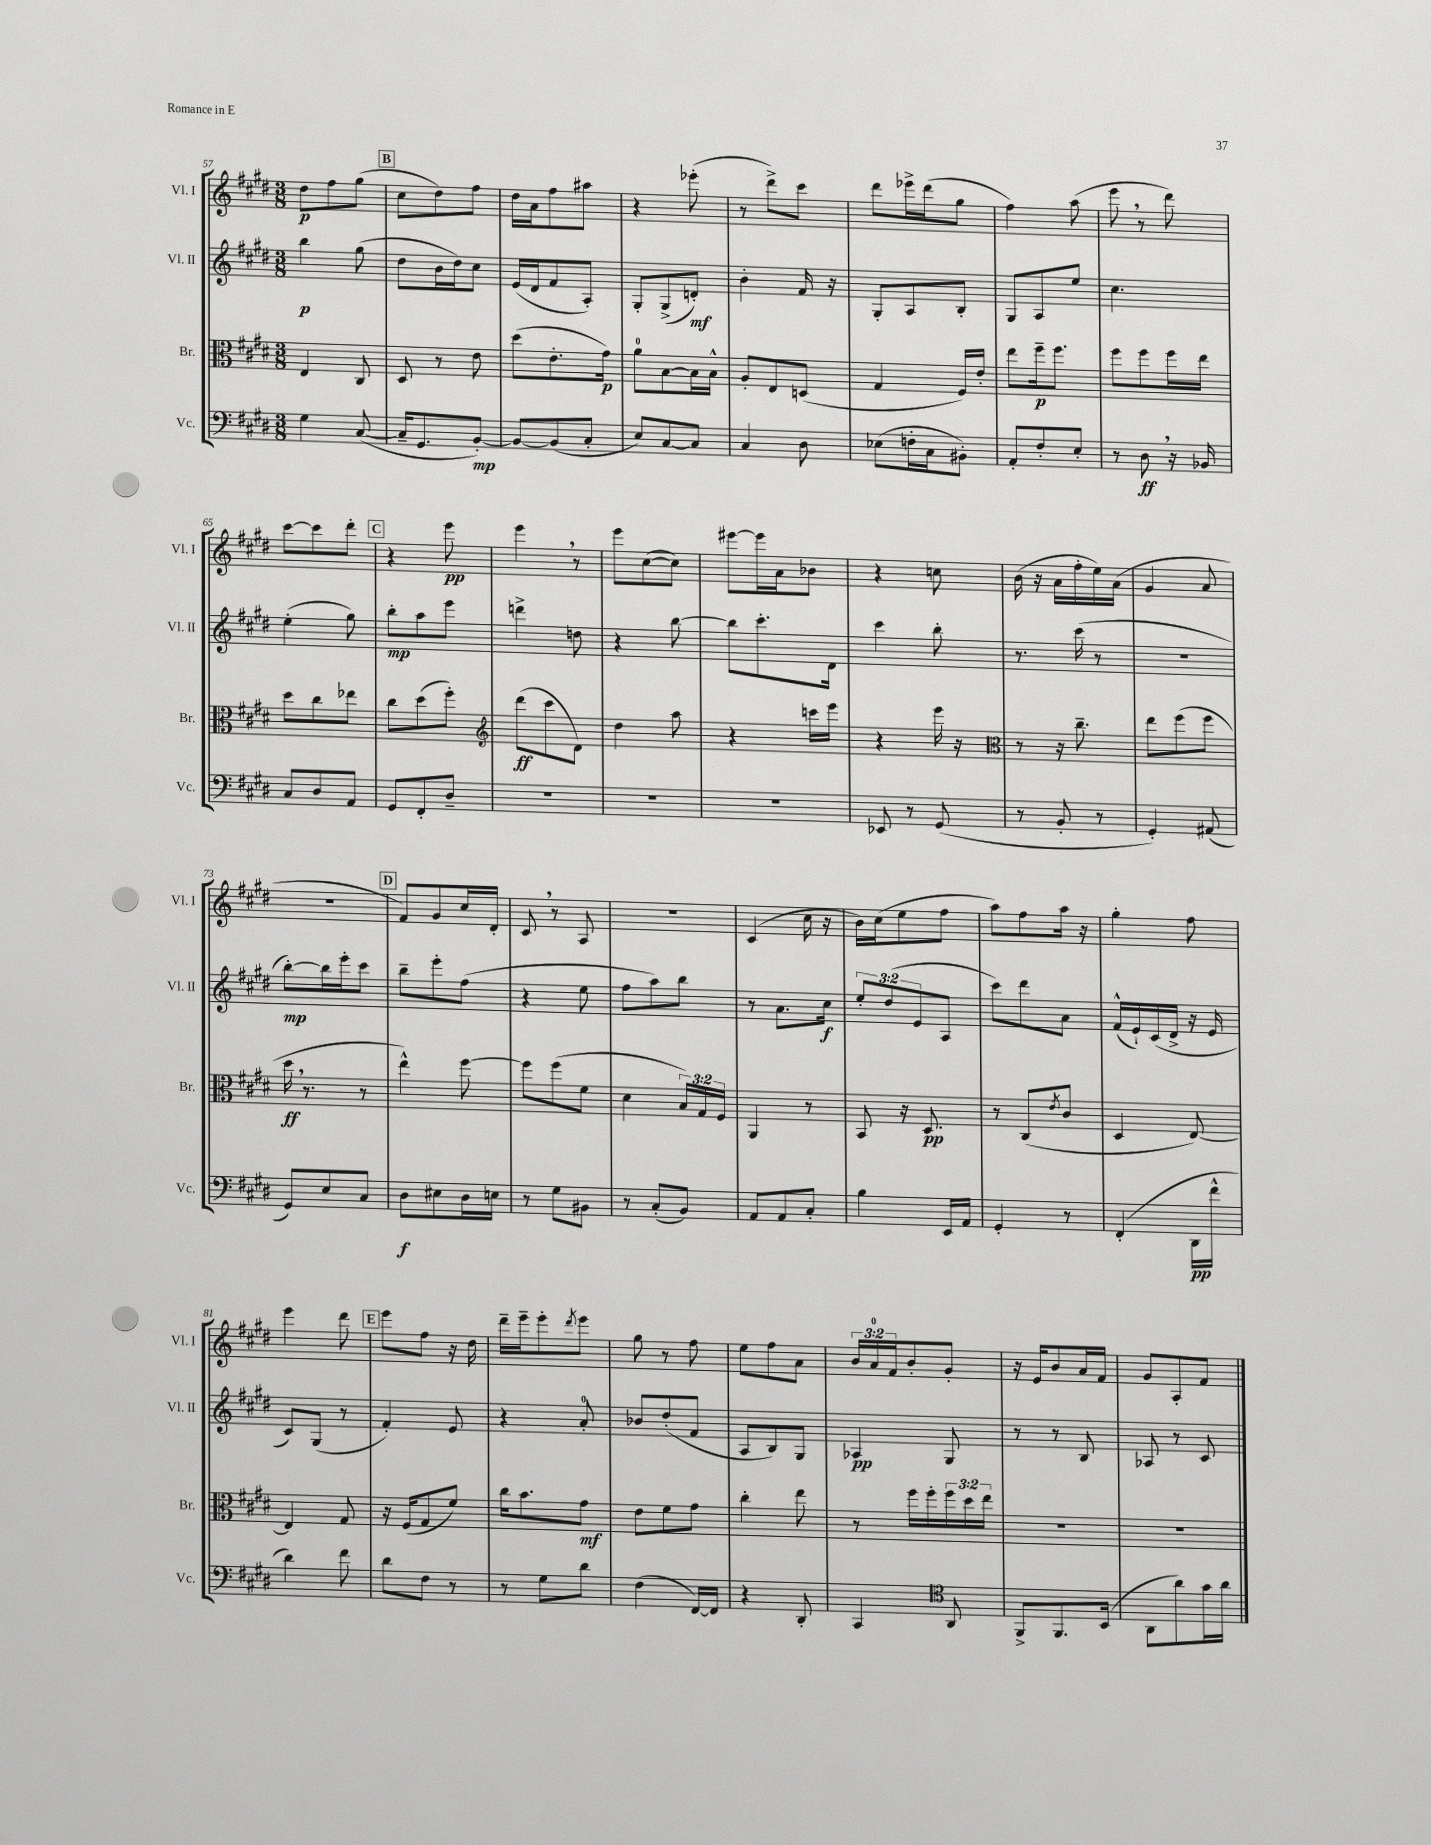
<<
\new StaffGroup <<
\new Staff = "s0" \with { instrumentName = "Vl. I" shortInstrumentName = "Vl. I" } {
    \clef treble \key e \major \numericTimeSignature \time 3/8 \override Staff.TupletNumber.text = #tuplet-number::calc-fraction-text
    dis''8\p fis''8 gis''8( |
    \mark \markup { \box "B" } cis''8 dis''8) fis''8 |
    dis''16 a'16 fis''8 ais''8 |
    r4 ees'''8-.( |
    r8 dis'''8->) cis'''8 |
    dis'''8 ees'''16-> dis'''16( gis''8 |
    fis''4) a''8( |
    e'''8 \breathe r8 dis'''8) |
    cis'''8~ cis'''8 dis'''8-. |
    \mark \markup { \box "C" } r4 e'''8\pp |
    e'''4 \breathe r8 |
    e'''8 cis''8~( cis''8) |
    eis'''8~ eis'''16 a'16 bes'8 |
    r4 c''8 |
    b'16( r16 a'16 fis''16-. e''16) a'16( |
    gis'4 a'8 |
    R4. |
    \mark \markup { \box "D" } fis'8) gis'8 cis''16 dis'16-. |
    cis'8 \breathe r8 a8 |
    R4. |
    cis'4( cis''16 r16 |
    b'16) cis''16( e''8 fis''8 |
    a''8) fis''8 a''16 r16 |
    gis''4-. fis''8 |
    e'''4 dis'''8 |
    \mark \markup { \box "E" } e'''8 fis''8 r16 dis''16 |
    dis'''16-- e'''16-- e'''8-. \acciaccatura { dis'''8 } e'''8 |
    gis''8 r8 fis''8 |
    e''8 fis''8 a'8 |
    \tuplet 3/2 { b'16 a'16-0 fis'16 } b'8-. gis'8-. |
    r16 e'16 b'8 a'16 fis'16 |
    gis'8 a8-. fis'8 \bar "|." |
}
\new Staff = "s1" \with { instrumentName = "Vl. II" shortInstrumentName = "Vl. II" } {
    \clef treble \key e \major \numericTimeSignature \time 3/8 \override Staff.TupletNumber.text = #tuplet-number::calc-fraction-text
    b''4\p gis''8( |
    \mark \markup { \box "B" } dis''8 b'16 dis''16) cis''8 |
    e'16( dis'16 fis'8 a8-.) |
    gis8-. gis8->( d'8-.\mf) |
    b'4-. fis'16 r16 |
    gis8-. a8 b8-. |
    gis8 a8 e''8 |
    cis''4. |
    e''4-.( gis''8) |
    \mark \markup { \box "C" } b''8-.\mp a''8 e'''8 |
    d'''4-> d''8 |
    r4 b''8~ |
    b''8 cis'''8.-. dis'16 |
    cis'''4 b''8-. |
    r8. cis'''16( r8 |
    R4. |
    b''8~-.\mp) b''16 e'''16-. cis'''8 |
    \mark \markup { \box "D" } b''8-- e'''8-. fis''8( |
    r4 e''8 |
    fis''8 a''8) b''8 |
    r8 a'8. cis''16\f |
    \tuplet 3/2 { e''8-. dis''8( e'8 } a8 |
    cis'''8) dis'''8 a'8 |
    fis'16-^( e'16-!) cis'16( dis'16-> r16 e'16 |
    cis'8) gis8( r8 |
    \mark \markup { \box "E" } fis'4-.) e'8 |
    r4 a'8-0-. |
    bes'8 dis''8-.( fis'8 |
    a8 b8) gis8 |
    aes4\pp gis8 |
    r8 r8 b8 |
    aes8 r8 cis'8 \bar "|." |
}
\new Staff = "s2" \with { instrumentName = "Br." shortInstrumentName = "Br." } {
    \clef alto \key e \major \numericTimeSignature \time 3/8 \override Staff.TupletNumber.text = #tuplet-number::calc-fraction-text
    e4 cis8 |
    \mark \markup { \box "B" } dis8 r8 e'8 |
    dis''8( e'8.-. gis'16\p) |
    a'8-0 b8~ b16 b16-^ |
    a8-. e8 d8( |
    gis4 fis16) e'16-. |
    e''8 fis''16--\p fis''8. |
    fis''8 fis''8 fis''16 e''16 |
    dis''8 cis''8 ees''8 |
    \mark \markup { \box "C" } cis''8 dis''8( fis''8-.) |
    \clef treble dis'''8\ff( cis'''8 dis'8) |
    dis''4 a''8 |
    r4 c'''16 e'''16 |
    r4 e'''16 r16 |
    \clef alto r8 r16 cis''8.-- |
    e''8 fis''8( fis''8 |
    dis''16\ff \breathe r8. r8 |
    \mark \markup { \box "D" } e''4-^) fis''8~ |
    fis''8 fis''8( fis'8 |
    dis'4 \tuplet 3/2 { b16) gis16 fis16 } |
    a,4 r8 |
    b,8 r16 dis8.\pp |
    r8 cis8( \acciaccatura { e'8 } cis'8 |
    dis4 e8~) |
    e4 gis8 |
    \mark \markup { \box "E" } r16 fis16( gis8 fis'8) |
    cis''16 b'8. gis'8\mf |
    e'8 fis'8 gis'8 |
    cis''4-. e''8 |
    r8 fis''16 fis''16-. \tuplet 3/2 { fis''16 dis''16 e''16 } |
    R4. |
    R4. \bar "|." |
}
\new Staff = "s3" \with { instrumentName = "Vc." shortInstrumentName = "Vc." } {
    \clef bass \key e \major \numericTimeSignature \time 3/8
    gis4 cis8~( |
    \mark \markup { \box "B" } cis16-- gis,8. b,8~-.\mp) |
    b,8~ b,8( cis8-. |
    e8) cis8~ cis8 |
    cis4 dis8 |
    ees8( f16-. cis16 bis,8-.) |
    a,8-. fis8-. e8-. |
    r8 dis8\ff \breathe r16 bes,16 |
    cis8 dis8 a,8 |
    \mark \markup { \box "C" } gis,8 fis,8-. dis8-- |
    R4. |
    R4. |
    R4. |
    ees,8 r8 gis,8( |
    r8 b,8-. r8 |
    gis,4-.) ais,8( |
    gis,8) e8 cis8 |
    \mark \markup { \box "D" } dis8\f eis8 dis16 e16 |
    r8 gis8 bis,8 |
    r8 cis8-.( b,8) |
    a,8 a,8 cis8-. |
    b4 e,16 a,16 |
    gis,4-. r8 |
    fis,4-.( dis,16\pp fis'16-^ |
    dis'4) fis'8 |
    \mark \markup { \box "E" } dis'8 fis8 r8 |
    r8 gis8 dis'8 |
    fis4( fis,16~) fis,16 |
    r4 dis,8-. |
    cis,4 \clef tenor a,8 |
    fis,8-> fis,8. b,16( |
    a,8 a'8) gis'16 a'16 \bar "|." |
}
>>
>>
\layout { \context { \Score currentBarNumber = #57 } }
